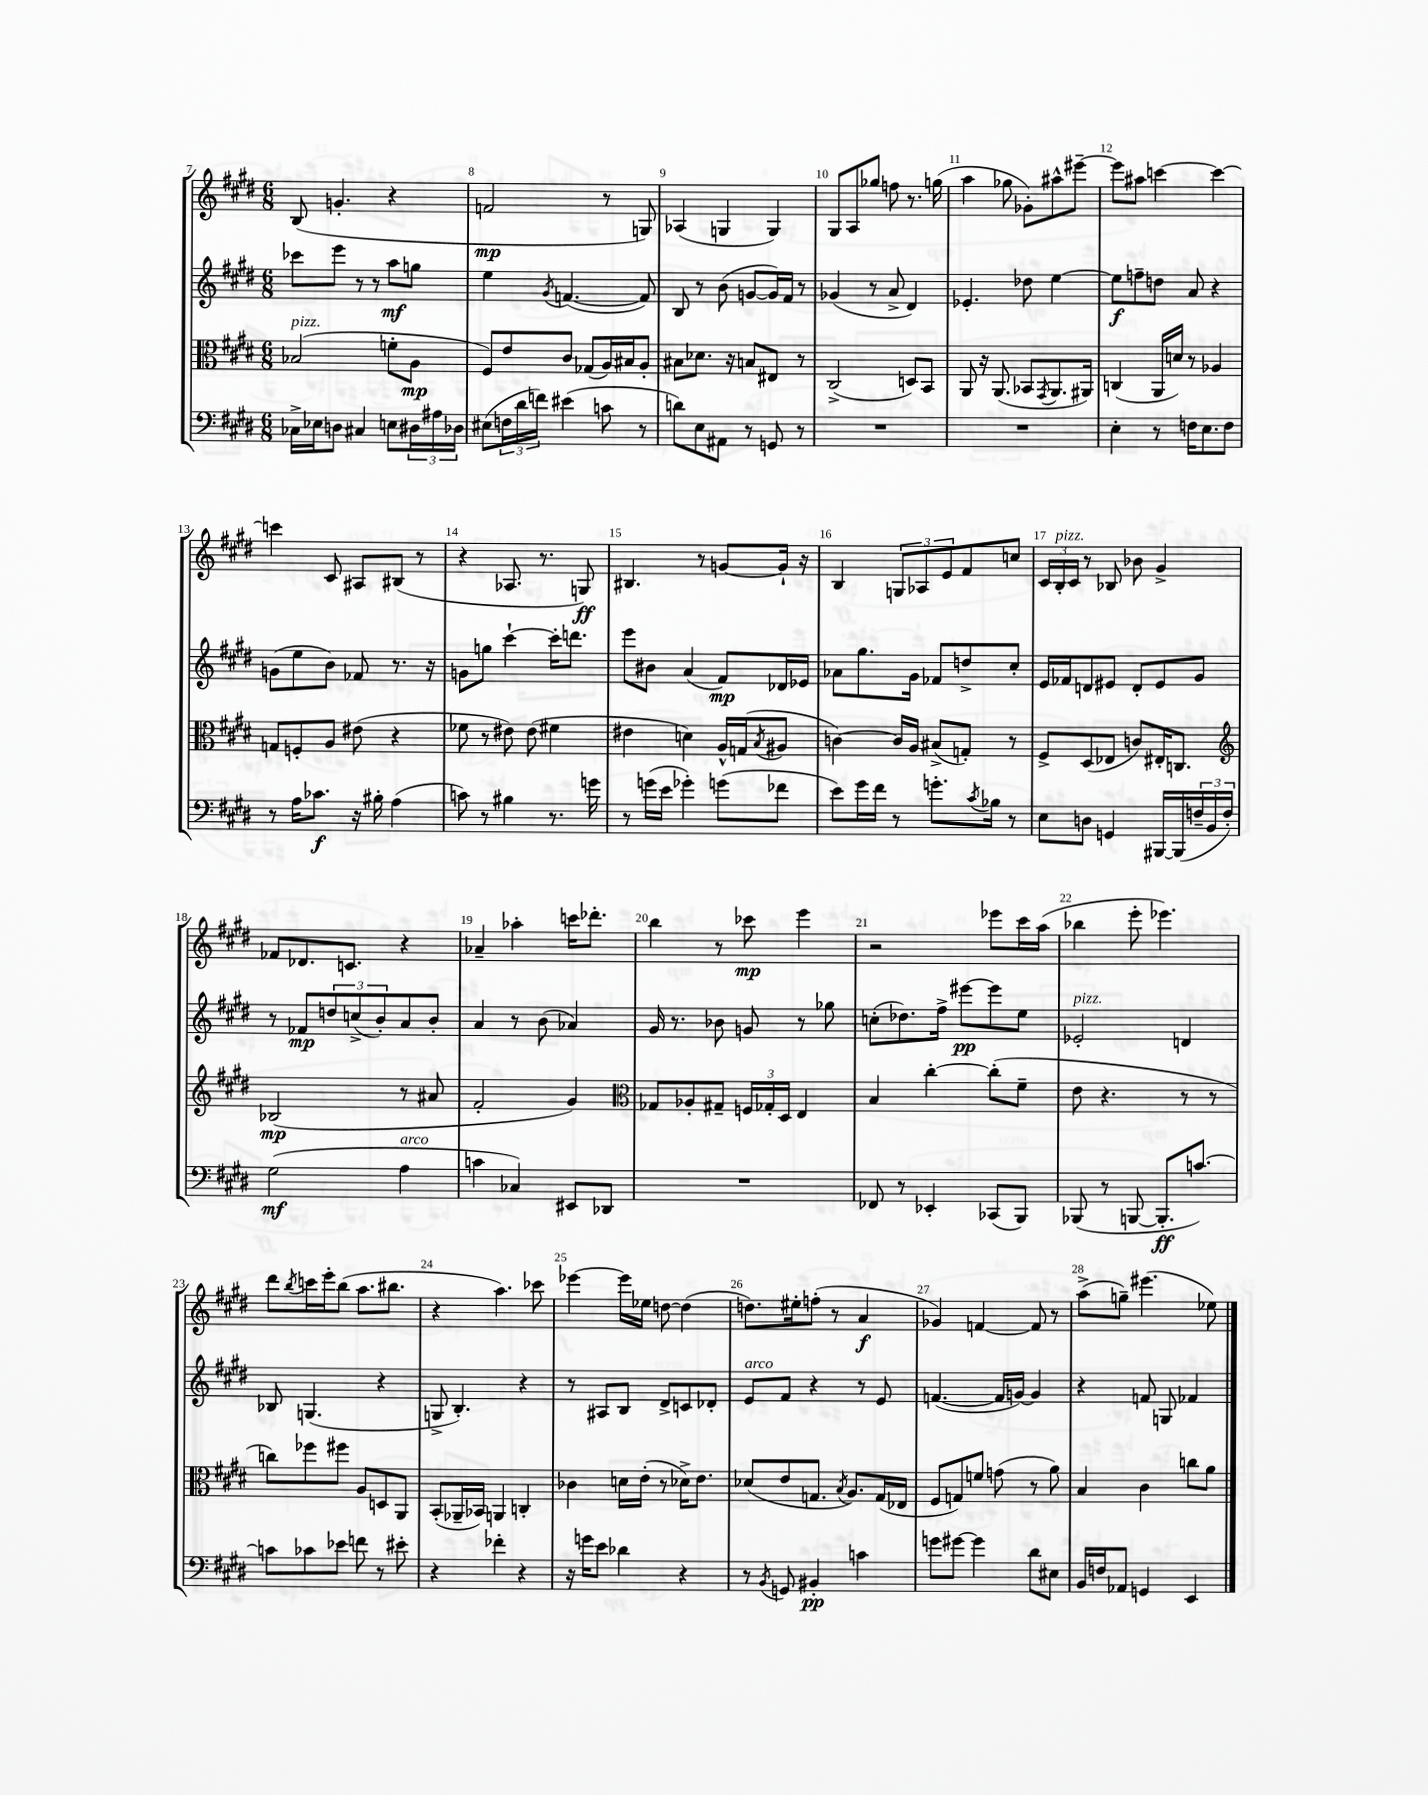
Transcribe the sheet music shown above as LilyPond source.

<<
\new StaffGroup <<
\new Staff = "s0" {
    \clef treble \key e \major \numericTimeSignature \time 6/8
    b8( g'4.-. r4 |
    f'2\mp r8 g8) |
    aes4( g4 g4) |
    gis8 a8 ges''8 f''8 r8. g''16( |
    a''4 ges''8 ges'8-.) ais''8-^ eis'''8~-- |
    eis'''8 ais''8 c'''4~ c'''4~ |
    c'''4 cis'8 ais8 bis8( r8 |
    r4 aes8. r8. g8\ff) |
    bis4. r8 g'8~ g'16-! r16 |
    b4 \tuplet 3/2 { g8 aes8 e'8 } fis'8 c''8 |
    \tuplet 3/2 { cis'16 b16-.^\markup { \italic "pizz." } cis'16 } r8 bes8 bes'8 gis'4-> |
    fes'8 des'8. c'8. r4 |
    aes'4-- aes''4-. c'''16 des'''8.-. |
    b''4 r8 ces'''8\mp e'''4 |
    r2 ees'''8 cis'''16 a''16( |
    bes''4 e'''8-. ees'''4.) |
    dis'''8 \acciaccatura { b''8 } c'''16 e'''16-. b''8( a''8. bis''8. |
    r4 a''4.) ces'''8 |
    ees'''4~ ees'''16 ees''16 d''8~ d''4( |
    d''8.) eis''16-. f''8-.( r8 a'4\f |
    ges'4) f'4~ f'8 r8 |
    a''8->( g''8--) eis'''4.( ees''8) \bar "|." |
}
\new Staff = "s1" {
    \clef treble \key e \major \numericTimeSignature \time 6/8
    ces'''8 e'''8 r8 r8 a''8\mf g''8 |
    e''4 \acciaccatura { gis'8 } f'4.~( f'8) |
    b8 r8 b'8( g'8~ g'16) fis'16 r8 |
    ges'4( r8 a'8-> dis'4) |
    ees'4.-. des''8 e''4~ |
    e''8\f f''8-- d''8 a'8 r4 |
    g'8( e''8 b'8) fes'8 r8. r16 |
    g'8 g''8 cis'''4~-! cis'''16-. d'''8. |
    e'''8 bis'8 a'4( fis'8\mp) des'16 ees'16 |
    aes'8 gis''8. gis'16 fes'8 d''8-> cis''8-. |
    e'16 fes'16 d'8 eis'8 d'8-. eis'8 gis'8 |
    r8 fes'8\mp \tuplet 3/2 { d''8 c''8->( b'8-.) } a'8 b'8-. |
    a'4 r8 b'8( aes'4) |
    gis'16 r8. bes'8 g'8 r8 ges''8 |
    c''8-.( des''8.) fis''16-> eis'''8~\pp eis'''8 e''8 |
    ees'2-.^\markup { \italic "pizz." } d'4 |
    bes8 g4.( r4 |
    g8-> b4.-.) r4 |
    r8 ais8 b8 dis'8-> c'8 des'8-. |
    e'8^\markup { \italic "arco" } fis'8 r4 r8 e'8 |
    f'4.~( f'16 g'16~) g'4 |
    r4 f'8 g8 fes'4 \bar "|." |
}
\new Staff = "s2" {
    \clef alto \key e \major \numericTimeSignature \time 6/8
    bes2^\markup { \italic "pizz." }( f'8-. a8\mp |
    fis8) e'8 cis'8 ges8( a16) bis16 a8-. |
    bis8 des'8. r16 b8 eis8 r8 |
    cis2->( d8) b,8 |
    a,8 r16 a,8.( bes,8 \acciaccatura { gis,8 } a,8. ais,16) |
    c4( a,16 d'16) r8 aes4 |
    g8 f8-. a8 eis'8( r4 |
    fes'8 r8 eis'8) eis'8( fis'4 |
    eis'4 d'4) a16-^ g16( \acciaccatura { b8 } ais8 |
    c'4~) c'16 a16 bis8->( g8-.) r8 |
    fis8-> dis8( ees8 c'8) eis16-. c8. |
    \clef treble bes2\mp( r8 ais'8 |
    fis'2-. gis'4) |
    \clef alto ges8 aes8-. gis8-- \tuplet 3/2 { f16 ges16-. dis16 } e4 |
    b4 cis''4~-. cis''8-.( fis'8-- |
    e'8 r4. r8 r8 |
    c''8) fes''8 fis''8 a8 d8 a,8 |
    b,8-.( aes,16-- bes,16) a,4 c4-. |
    ces'4 d'16 e'16-.( r8 des'16->) e'8. |
    des'8( e'8 g8. \acciaccatura { b8 } a8.) g16( ees16 |
    fis8 g8) f'8 g'8( r8 a'8) |
    b4 cis'4 c''8 a'8 \bar "|." |
}
\new Staff = "s3" {
    \clef bass \key e \major \numericTimeSignature \time 6/8
    ces16-> ees16 d8 cis4 e8 \tuplet 3/2 { dis16 ais16 des16 } |
    eis8( \tuplet 3/2 { f16 dis'16 f'16) } eis'4( c'8 r8 |
    d'8) e8 ais,8 r8 g,8 r8 |
    R2. |
    R2. |
    e4-. r8 f16 e8. f8 |
    r8 a16 ces'8.\f r16 bis16-. a4( |
    c'8) r8 bis4 r8. g'16 |
    r8 g'16( e'16 ges'4-.) g'8( fes'8 |
    e'8) gis'16 fis'16 r8 g'8.-. \acciaccatura { cis'8 } bes16 r8 |
    e8 d8 g,4 bis,,16~ bis,,16( \tuplet 3/2 { f16-- b,16 f16-.) } |
    gis2\mf( a4^\markup { \italic "arco" } |
    c'4 ces4) eis,8 des,8 |
    R2. |
    fes,8 r8 ees,4-. ces,8( b,,8) |
    bes,,8( r8 b,,8~ b,,8.-.\ff c'8.~) |
    c'8 ces'8 ees'8 f'8 r8 eis'8-. |
    r4 fes'4-. r4 |
    r16 g'16 e'8 des'4 r4 |
    r8 \acciaccatura { b,8 } g,8 bis,4-.\pp c'4 |
    g'8 gis'8~ gis'4 dis'8 eis8 |
    b,16 f16 aes,8 g,4 e,4 \bar "|." |
}
>>
>>
\layout { \context { \Score currentBarNumber = #7 \override BarNumber.break-visibility = ##(#f #t #t) barNumberVisibility = #all-bar-numbers-visible } }
